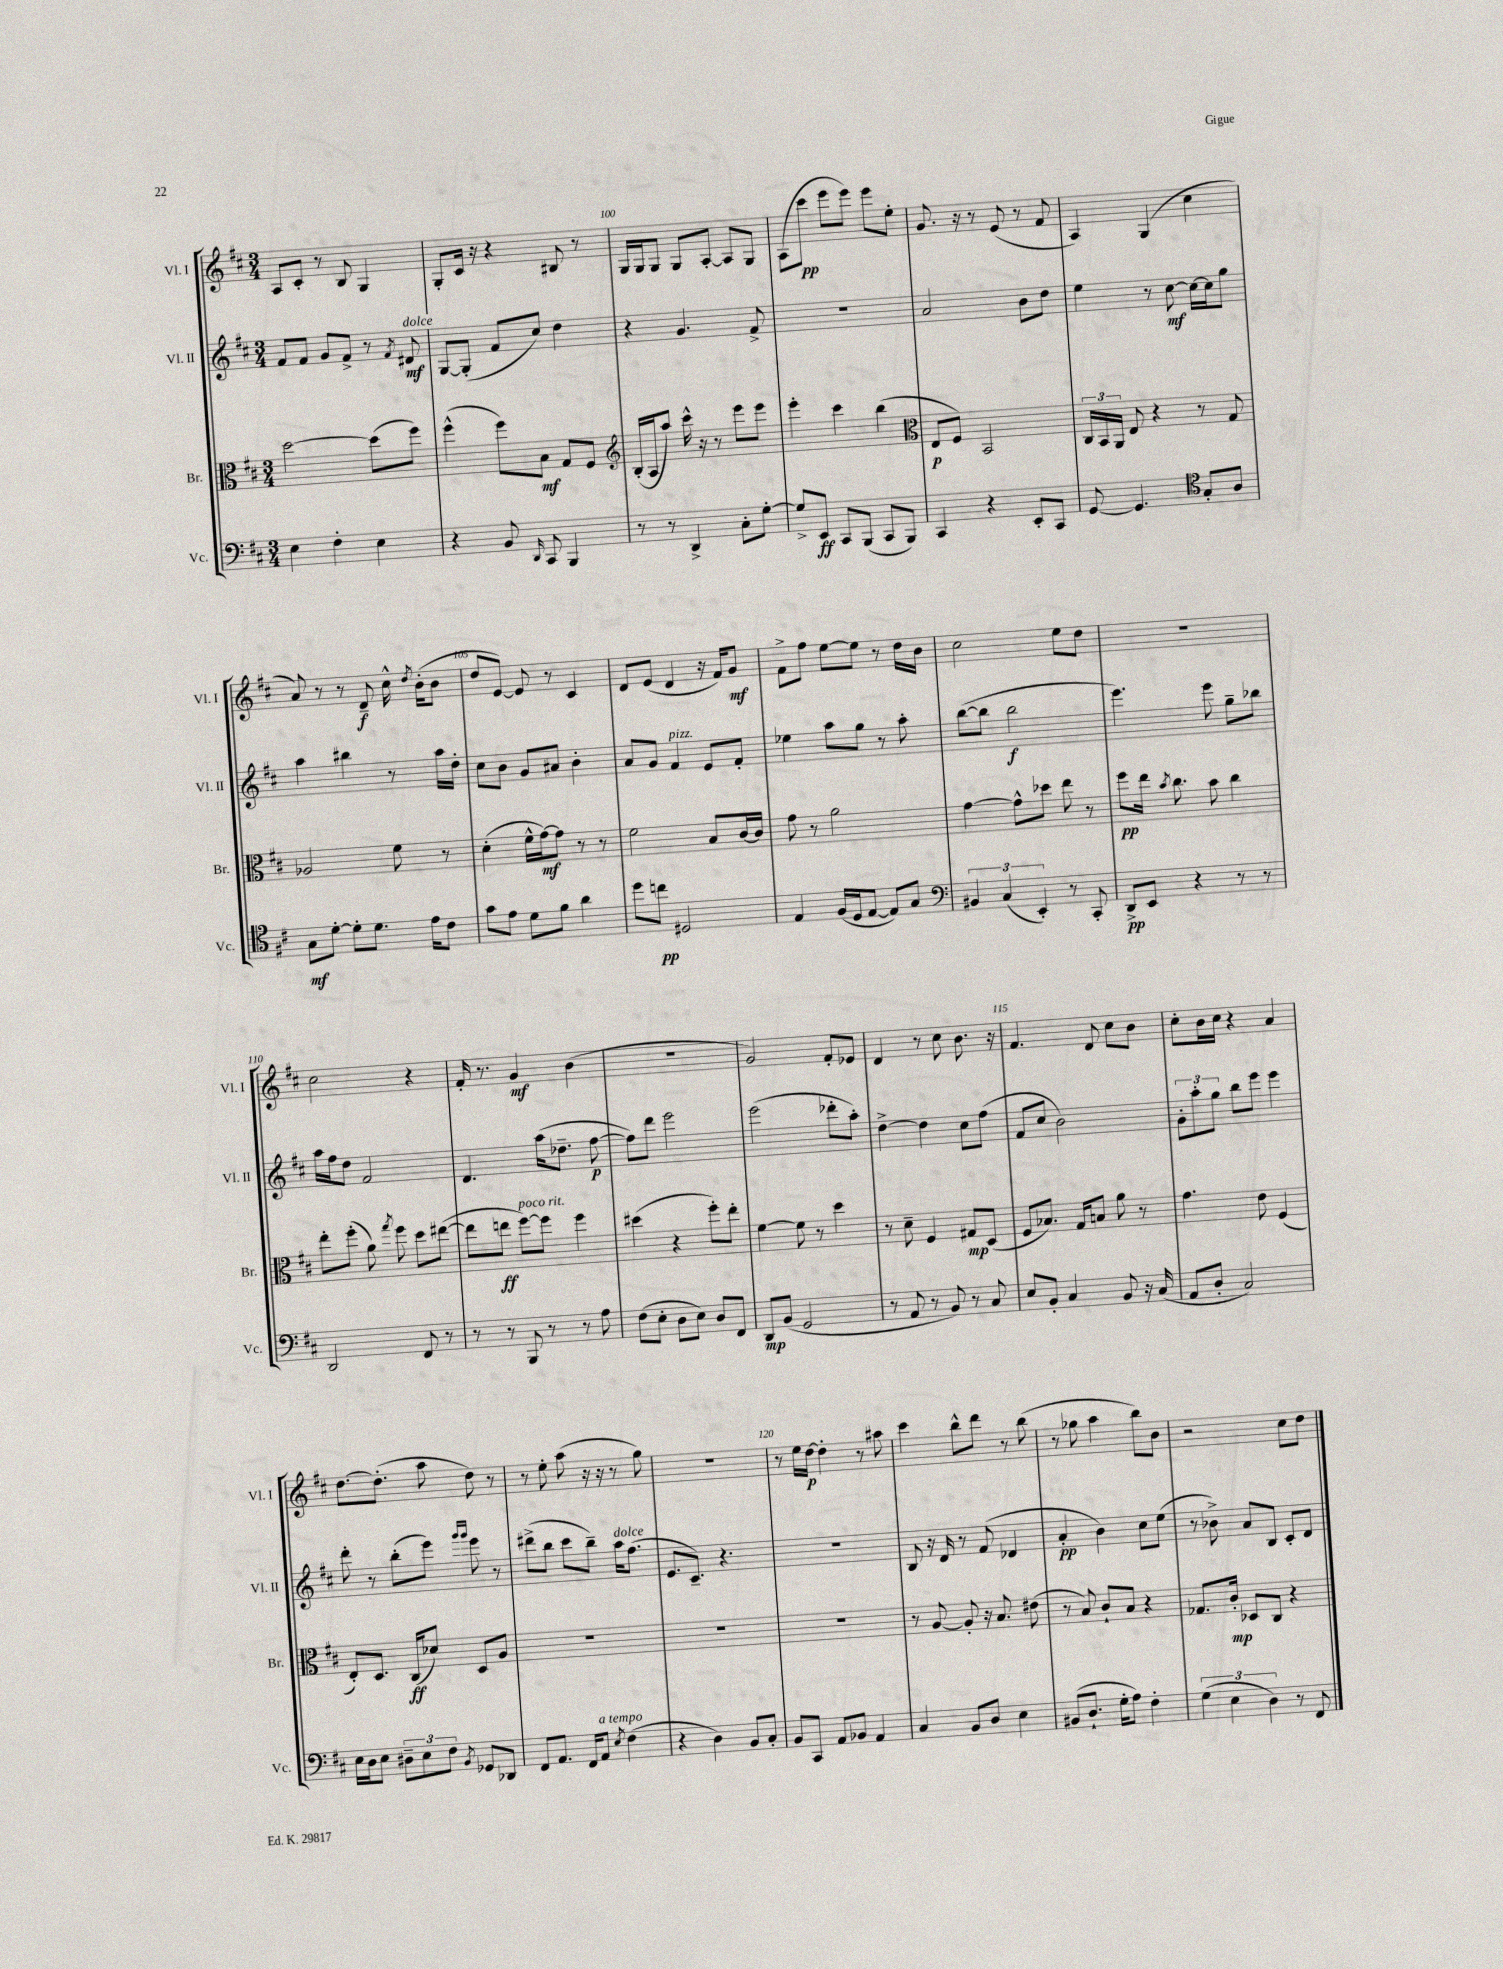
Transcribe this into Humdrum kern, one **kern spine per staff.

**kern	**kern	**kern	**kern
*staff4	*staff3	*staff2	*staff1
*clefF4	*clefC3	*clefG2	*clefG2
*k[f#c#]	*k[f#c#]	*k[f#c#]	*k[f#c#]
*M3/4	*M3/4	*M3/4	*M3/4
4E	[2dd	8f#	8A
.	.	8f#	8c#'
4F#'	.	8g	8r
.	.	8f#^	8B
4E	(8dd]	8r	4G
.	.	8qf#	.
.	8ff#)	8d#	.
=	=	=	=
4r	(4ff#^^	[8G	8G'
.	.	(8G']	16c#
.	.	.	16r
8BB	8ff#)	8f#	4r
16qqDD	.	.	.
8CC#	8B	8cc#)	.
4BBB	8G	4dd	8B#
.	8F#	.	8r
=	=	=	=
*	*clefG2	*	*
8r	(16B'	4r	16G
.	16A	.	16G
8r	8aa)	.	8G
4DD^	16ccc#^^	4.g	8G
.	16r	.	.
.	8r	.	[8A'
8C#'	8eee	.	8A]
[8G'	8eee	8f#^	8G
=	=	=	=
8G^]	4eee'	2.r	(8A
8EE	.	.	8ccc#
8CC#	4ccc#	.	8eee
(8BBB	.	.	8eee)
8CC#	(4bb	.	8eee
8BBB)	.	.	8ee'
=	=	=	=
*	*clefC3	*	*
4CC#	8E	2a	8.g
.	8F#)	.	.
.	.	.	16r
4r	2BB	.	8r
.	.	.	(8e
8EE'	.	8b	8r
8CC#	.	8dd	8f#
=	=	=	=
[8GG	24C#	4ee	4A)
.	24BB	.	.
.	24AA	.	.
4.GG]	8E	.	.
.	4r	8r	(4G
.	.	[8cc#	.
*clefC4	*	*	*
8G'	8r	16cc#_	4cc#
.	.	16cc#]	.
8A	8G	8gg	.
=	=	=	=
8G	2A-	4aa	8a)
[8d'	.	.	8r
8d']	.	4bb#	8r
8.d	.	.	8d~
.	8f#	8r	16cc#^^
.	.	.	8qdd
16e	.	.	(16b'
8c#	8r	16aa	8b
.	.	16dd'	.
=	=	=	=
8g	(4d'	8cc#	8dd
8e	.	8b	[8e)
8d	16f#^^	8g	8e]
.	[16g)	.	.
8f#	8g]	8a#	8r
4a	8r	4b'	4c#
.	8r	.	.
=	=	=	=
8dd	2f#	8a	8d
8cc	.	8g	(8e
2D#	.	4f#	4d
.	8B	8e	16r
.	.	.	16f#)
.	[16c#	8f#'	8g
.	16c#]	.	.
=	=	=	=
4E	8g	4ee-	8f#^
.	8r	.	8ff#
(16F#	2a	8aa	[8ee
16D	.	.	.
[8E	.	8gg	8ee]
8E])	.	8r	8r
8G	.	8aa'	16dd
.	.	.	16b
=	=	=	=
*clefF4	*	*	*
6BB#	[4g	([8bb	2cc#
.	.	8bb]	.
(6C#	.	.	.
.	8g^^]	2bb	.
6EE')	.	.	.
.	8dd-	.	.
8r	8ee	.	8ee
8CC#'	8r	.	8dd
=	=	=	=
8DD^	8ff#	4.eee)	2.r
8EE	16ee	.	.
.	8qb	.	.
.	8.cc#	.	.
4r	.	.	.
.	8b	8eee	.
8r	4cc#	8gg~	.
8r	.	8bb-	.
=	=	=	=
2DD	8ee'	16aa	2cc#
.	.	16ff#	.
.	(8ff#'	8dd	.
.	8a)	2f#	.
.	8qgg	.	.
.	8ff#	.	.
8FF#	8dd	.	4r
8r	([8ee#	.	.
=	=	=	=
8r	8ee#]	4.d	16f#'
.	.	.	8.r
8r	8ee	.	.
8BBB	[8ff#)	.	4g
8r	8ff#]	(16aa	.
.	.	8.dd-~	.
8r	4ff#	.	(4b
8A	.	[8ff#	.
=	=	=	=
(8F#	(4dd#	8ff#])	2.r
8E'	.	8ddd	.
8D	4r	2eee	.
8E)	.	.	.
8D	8ff#')	.	.
8FF#	8ee'	.	.
=	=	=	=
8DD	[4f#	(2eee	2g)
(8BB	.	.	.
2GG	8f#]	.	.
.	8r	.	.
.	4dd	8ddd-'	8f#'
.	.	8aa')	8e-
=	=	=	=
8r	8r	[4dd^	4d
8AA	8d~	.	.
8r	4F#	4dd]	8r
8BB)	.	.	8cc#
8r	8G#	8cc#	8.b
8C#	(8D	(8ff#	.
.	.	.	16r
=	=	=	=
8E	8F#	8f#	4.f#
8BB'	8.B-)	8cc#	.
4C#	.	2b)	.
.	16G	.	.
.	8B	.	8d
8BB	8a	.	8cc#
16r	8r	.	8b
(16C#	.	.	.
=	=	=	=
8AA	4.g	12g'	8cc#'
.	.	12aa'	.
8D'	.	.	16b
.	.	12gg	.
.	.	.	16cc#
2C#)	.	8bb	4r
.	8e	8eee	.
.	(4F#	4eee	4a
=	=	=	=
16E	8E')	8ddd'	[8.dd
16D	.	.	.
8E	8.D	8r	.
.	.	.	(8.dd']
12D#~	.	(8bb'	.
.	(16C#	.	.
12E	.	.	.
.	8d-)	8eee)	8aa
12F#	.	.	.
.	.	16qqggg	.
8qBB	.	16qqggg	.
8GG-	8D	8eee	8dd)
8DD-	8A	8r	8r
=	=	=	=
8FF#	2.r	(8ddd#^	8r
8.AA	.	8bb	8ee'
.	.	8ccc#	(8aa
16FF#	.	.	.
8AA	.	8bb~)	16r
.	.	.	16r
8qE	.	.	.
(4F#	.	16aa	8r
.	.	(8.ff#	.
.	.	.	8gg)
=	=	=	=
4r	2.r	8.e	2.r
.	.	8.c#~)	.
4D)	.	.	.
.	.	4.r	.
8BB	.	.	.
8C#'	.	.	.
=	=	=	=
8BB	2.r	2.r	8r
8CC#	.	.	16ee
.	.	.	[16dd
8AA	.	.	4dd']
8BB-	.	.	.
4AA	.	.	8r
.	.	.	8aa#
=	=	=	=
4C#	8r	8B	4ccc#
.	[8A	16r	.
.	.	16d	.
8BB	8A']	8r	8bb^^
8D	16r	(8f#	8ddd
.	8.B	.	.
4E	.	4d-	8r
.	(8e#	.	(8bb
=	=	=	=
(8BB#	8r	4a'	8r
8.D`	8B)	.	8gg-
.	8c#`	4b)	4aa
16G'	.	.	.
8A)	8B	.	.
4F#'	4r	8cc#	8bb)
.	.	(8ee	8b
=	=	=	=
(6G	8.G-	8r	2r
.	.	8b-^)	.
6E	.	.	.
.	16c#'	.	.
.	8D-	8a	.
6D)	.	.	.
.	8C#	8B	.
8r	4r	8c#'	8cc#
8FF#	.	8d	8dd
==	==	==	==
*-	*-	*-	*-
